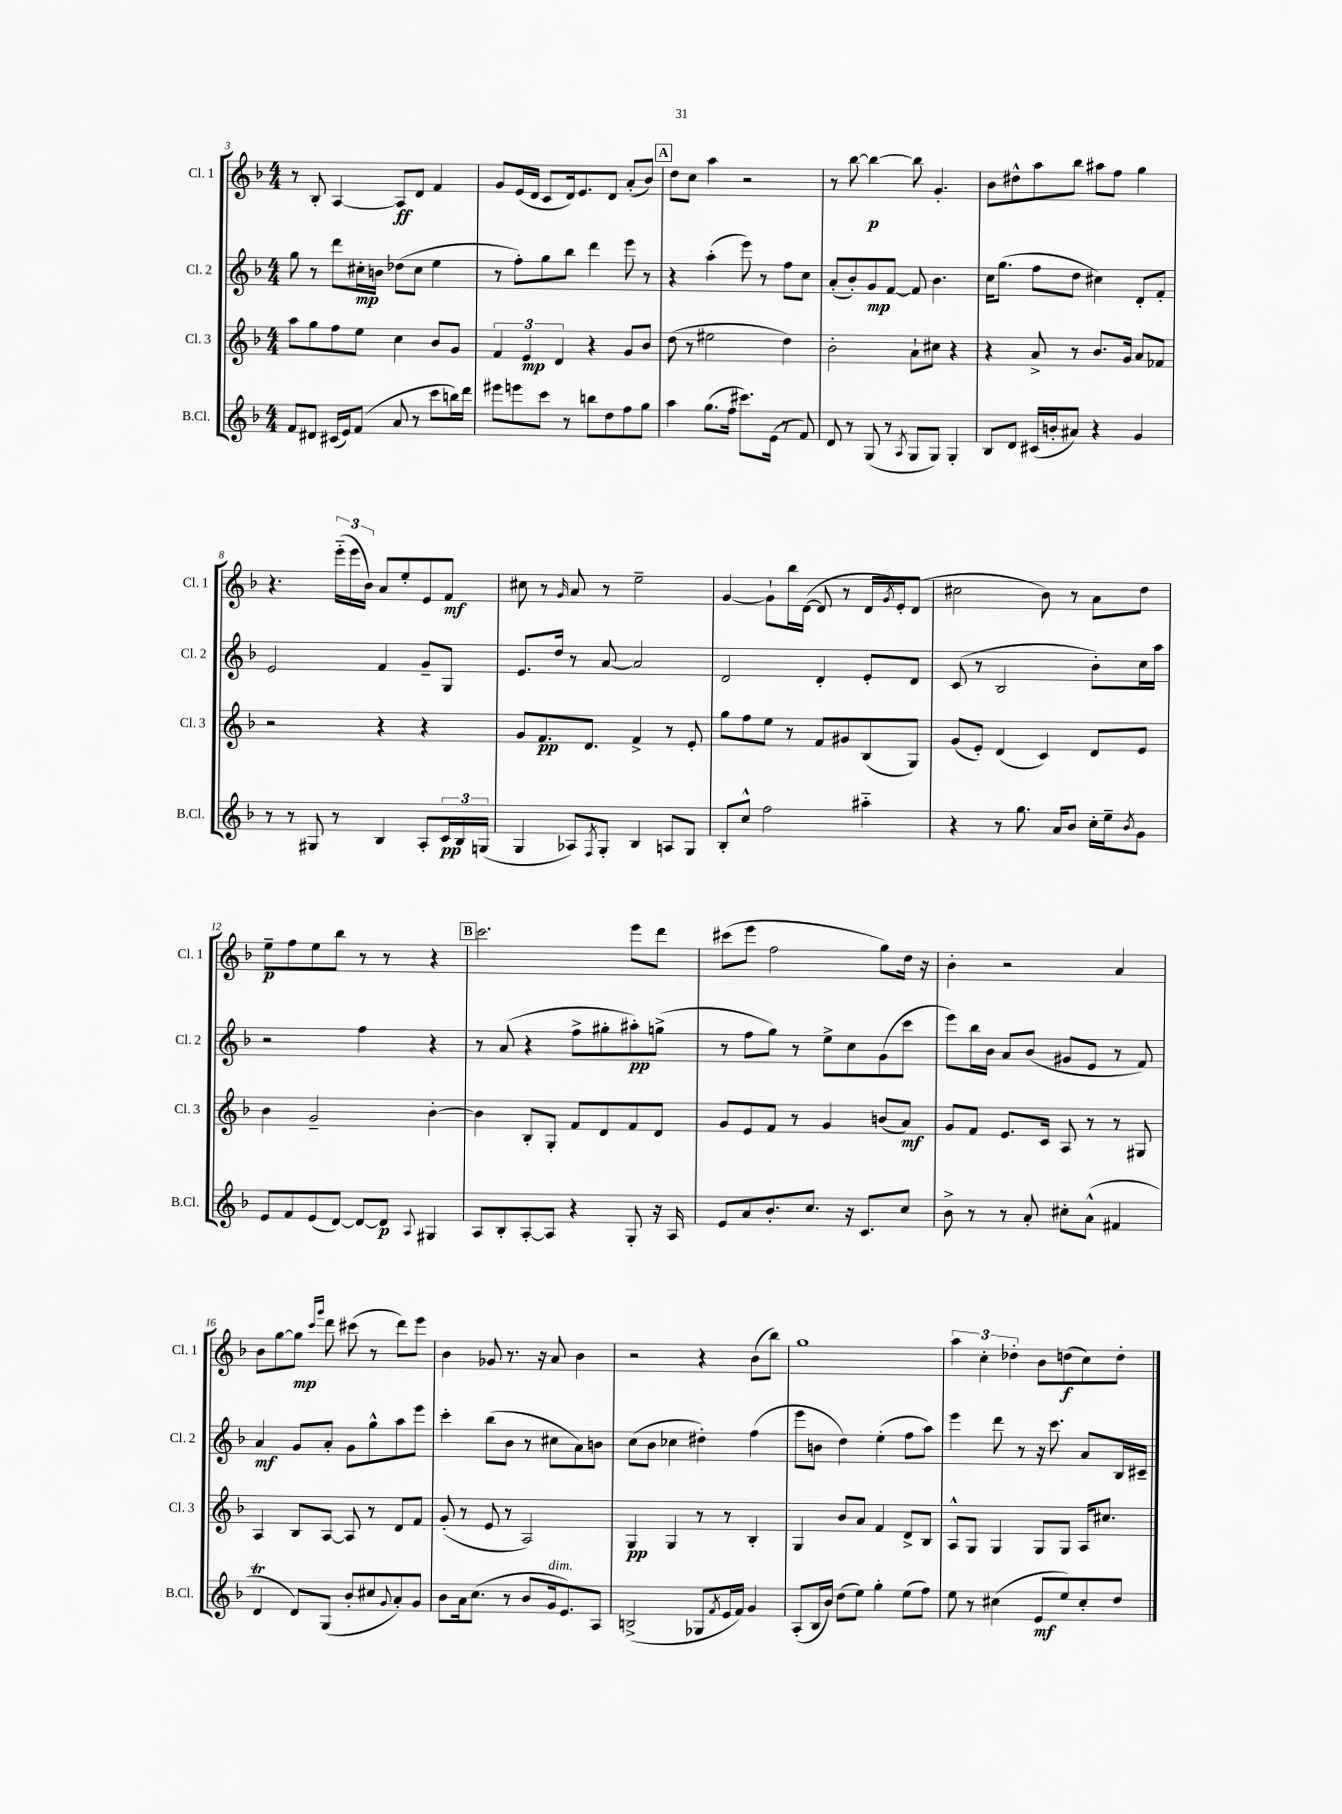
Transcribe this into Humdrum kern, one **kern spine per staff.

**kern	**kern	**kern	**kern
*staff4	*staff3	*staff2	*staff1
*clefG2	*clefG2	*clefG2	*clefG2
*k[b-]	*k[b-]	*k[b-]	*k[b-]
*M4/4	*M4/4	*M4/4	*M4/4
8f/L	8aa\L	8gg\	8r
8d#/J	8gg\	8r	8B-'/
(16c#/LL	8ff\	8ddd\L	[4A/
16e/J)	.	.	.
(8f/J	8ee\J	16cc#'\L	.
.	.	16b\JJ	.
8a/	4cc\	(8dd-\L	8A/]L
8r	.	8cc#\J	8d/J
8ccc\L	8b-/L	4ee\	4f/
16bb\L)	8g/J	.	.
16ddd\JJ	.	.	.
=	=	=	=
8eee#\L	6f/	8r	8g/L
8eee\	.	8ff'\L)	(16e/L
.	6e/	.	.
.	.	.	16d/JJ
8ccc\J	.	8gg\	8c/L
.	6d/	.	.
8r	.	8bb-\J	16d/k)
.	.	.	8.e/
8bb\L	4r	4ddd\	.
8dd\	.	.	8d/J
8ff\	8g/L	8eee\	(8a'/L
8gg\J	8b-/J	8r	8b-/J)
=	=	=	=
4aa\	(8dd\	4r	8dd\L
.	8r	.	8cc\J
(8.gg\L	2ee#\	(4aa'\	4aa\
16ff\Jk	.	.	.
8.ccc#\L)	.	8eee\)	2r
.	.	8r	.
(16e\Jk	.	.	.
8r	4dd\)	8ff\L	.
8f/)	.	8cc\J	.
=	=	=	=
8d/	2b-'\	(8a'/L	8r
8r	.	8b-'/)	[8bb-\
(8G/	.	8g/	4bb-\_
8r	.	[8f/J	.
8qA/	.	.	.
8G/L	8a`\L	8f/]	8bb-\]
8G/J)	8cc#\J	4.b-\	4.g'/
4G'/	4r	.	.
=	=	=	=
8B-/L	4r	16cc\LK	8b-\L
.	.	(8.gg\J	.
8d/J	.	.	8dd#^^\
(16c#/LL	8a^/	8ff\L	8aa\
16b'/J	.	.	.
8a#/J)	8r	8dd\J	8bb-\J
4r	8.b-/L	4cc#\)	8aa#\L
.	.	.	8ff\J
.	16g/Jk	.	.
4g/	8a/L	8d'/L	4gg\
.	8f-/J	8f'/J	.
=	=	=	=
8r	2r	2e/	4.r
8r	.	.	.
8G#/	.	.	.
8r	.	.	(24eee'~\LL
.	.	.	24eee\
.	.	.	24b-\JJ)
4B-/	4r	4f/	8a/L
.	.	.	8ee'/
8A'/L	4r	8g~/L	8e/
24c/L	.	8G/J	8f/J
24B-/	.	.	.
(24G/JJ	.	.	.
=	=	=	=
4G/	8g/L	8.e/L	8cc#\
.	8.f/	.	8r
.	.	16dd/Jk	.
.	.	.	16qqg/
8A-/L)	.	8r	8a/
.	8.d/J	.	.
8qF/	.	.	.
8G'/J	.	[8a/	8r
4B-/	4f^/	2a/]	2ee~\
8A/L	8r	.	.
8G/J	8e'/	.	.
=	=	=	=
8B-'/L	8gg\L	2d/	[4g/
8cc^^/J	8ff\	.	.
2ff\	8ee\J	.	8g`\]L
.	8r	.	16bb-\L
.	.	.	([16d\JJ
.	8f/L	4d'/	8d/]
.	8g#/	.	8r
4aa#'~\	(8B-/	8e'/L	16d/LL
.	.	.	8qg/
.	.	.	16e'/J)
.	8G/J)	8d/J	(8d/J
=	=	=	=
4r	(8g/L	(8c/	2cc#\
.	8e'/J)	8r	.
8r	(4d/	2B-/	.
8.gg\	.	.	.
.	4c/)	.	8b-\)
16a/LK	.	.	.
8b-/J	.	.	8r
16cc'\LL	8d/L	8b-'\L)	8a\L
16ee~\J	.	.	.
8qb-/	.	.	.
8g\J	8e/J	16cc\L	8dd\J
.	.	16aa\JJ	.
=	=	=	=
8e/L	4b-\	2r	8ee~\L
8f/	.	.	8ff\
(8e/	2g~/	.	8ee\
[8d/J)	.	.	8bb-\J
8d/_L	.	4ff\	8r
8d/]J	.	.	8r
8qqA/	.	.	.
4G#/	[4b-'\	4r	4r
=	=	=	=
8A/L	4b-\]	8r	2.ccc\
8B-'/	.	(8a/	.
[8A'/	8B-'/L	4r	.
8A/]J	8G'/J	.	.
4r	8f/L	8ff^\L	.
.	8d/	8gg#'\	.
8G'/	8f/	8aa#'\)	8eee\L
16r	8d/J	(8gg^\J	8ddd\J
16A/	.	.	.
=	=	=	=
8e/L	8g/L	8r	(8ccc#\L
8a/	8e/	8ff\L	8eee\J
8.b-'/	8f/J	8gg\J)	2ff\
.	8r	8r	.
8.cc/J	.	.	.
.	4g/	8ee^\L	.
16r	.	8cc\	.
8.c/L	.	.	.
.	(8b/L	(8g\	8gg\L)
8cc/J	8a/J)	8ccc\J	16dd\Jk
.	.	.	16r
=	=	=	=
8b-^\	8g/L	8eee\L)	4b-'\
8r	8f/J	16bb-\L	.
.	.	16b-\JJ	.
8r	8.e/L	8a/L	2r
8a'/	.	(8b-/J	.
.	16c/Jk	.	.
8cc#'\L	8A/	8g#/L	.
(8a^^\J	8r	8e/J	.
4f#/	8r	8r	4a/
.	8G#/	8f/)	.
=	=	=	=
4d/	4A/	4a/	8b-\L
.	.	.	[8gg\
8d/L)	8B-/L	8g/L	8gg\]J
.	.	.	16qqccc/LL
.	.	.	16qqggg/JJ
(8G/J	[8A/J	8a'/J	8ddd\
8b-'/L	8A/]	8g\L	(8ccc#\
8cc#/	8r	8gg^^\	8r
8qqg/	.	.	.
8a'/)	8d/L	8aa\	8ddd\L)
8g/J	8f/J	8eee\J	8eee\J
=	=	=	=
8b-\L	(8g'/	4ccc'\	4b-\
16a\k	8r	.	.
(8.cc\J	.	.	.
.	8e/	(8bb-\L	8g-/
8r	8r	8b-\J	8.r
8b-/L	2A/)	8r	.
.	.	.	16r
16g/k	.	8cc#\L	8a/
8.e/)	.	.	.
.	.	8a\)	4b-\
8A/J	.	8b\J	.
=	=	=	=
(2B^/	4G/	(8cc\L	2r
.	.	8b-\J	.
.	4G/	4cc-\	.
8G-/L	8r	4dd#'\)	4r
8qf/	.	.	.
16e/L	8r	.	.
16f/JJ)	.	.	.
4g/	4B-'/	(4ff\	(8b-\L
.	.	.	8bb-\J)
=	=	=	=
(8A'/L	4G/	8eee\L	1gg
16B-/L	.	8b\J	.
16b-/JJ)	.	.	.
(8dd\L	8b-/L	4dd\)	.
8ee\J)	8a/J	.	.
4gg'\	4f/	(4ee'\	.
(8ee\L	8d^/L	8ff\L	.
8ff\J)	8B-/J	8aa\J)	.
=	=	=	=
8ee\	8A^^/L	4eee\	6aa\
8r	8G/J	.	.
.	.	.	6cc'\
(4cc#\	4G/	8ddd\	.
.	.	.	6dd-'\
.	.	8r	.
8e/L	8G/L	16r	8b-\L
.	.	8.ccc\	.
8ee/)	8G/J	.	(8dd\
8cc#'/	16A/LK	8a/L	8cc\)
.	8.cc#/J	.	.
8dd/J	.	16B-/L	8dd'\J
.	.	16c#~/JJ	.
==	==	==	==
*-	*-	*-	*-
